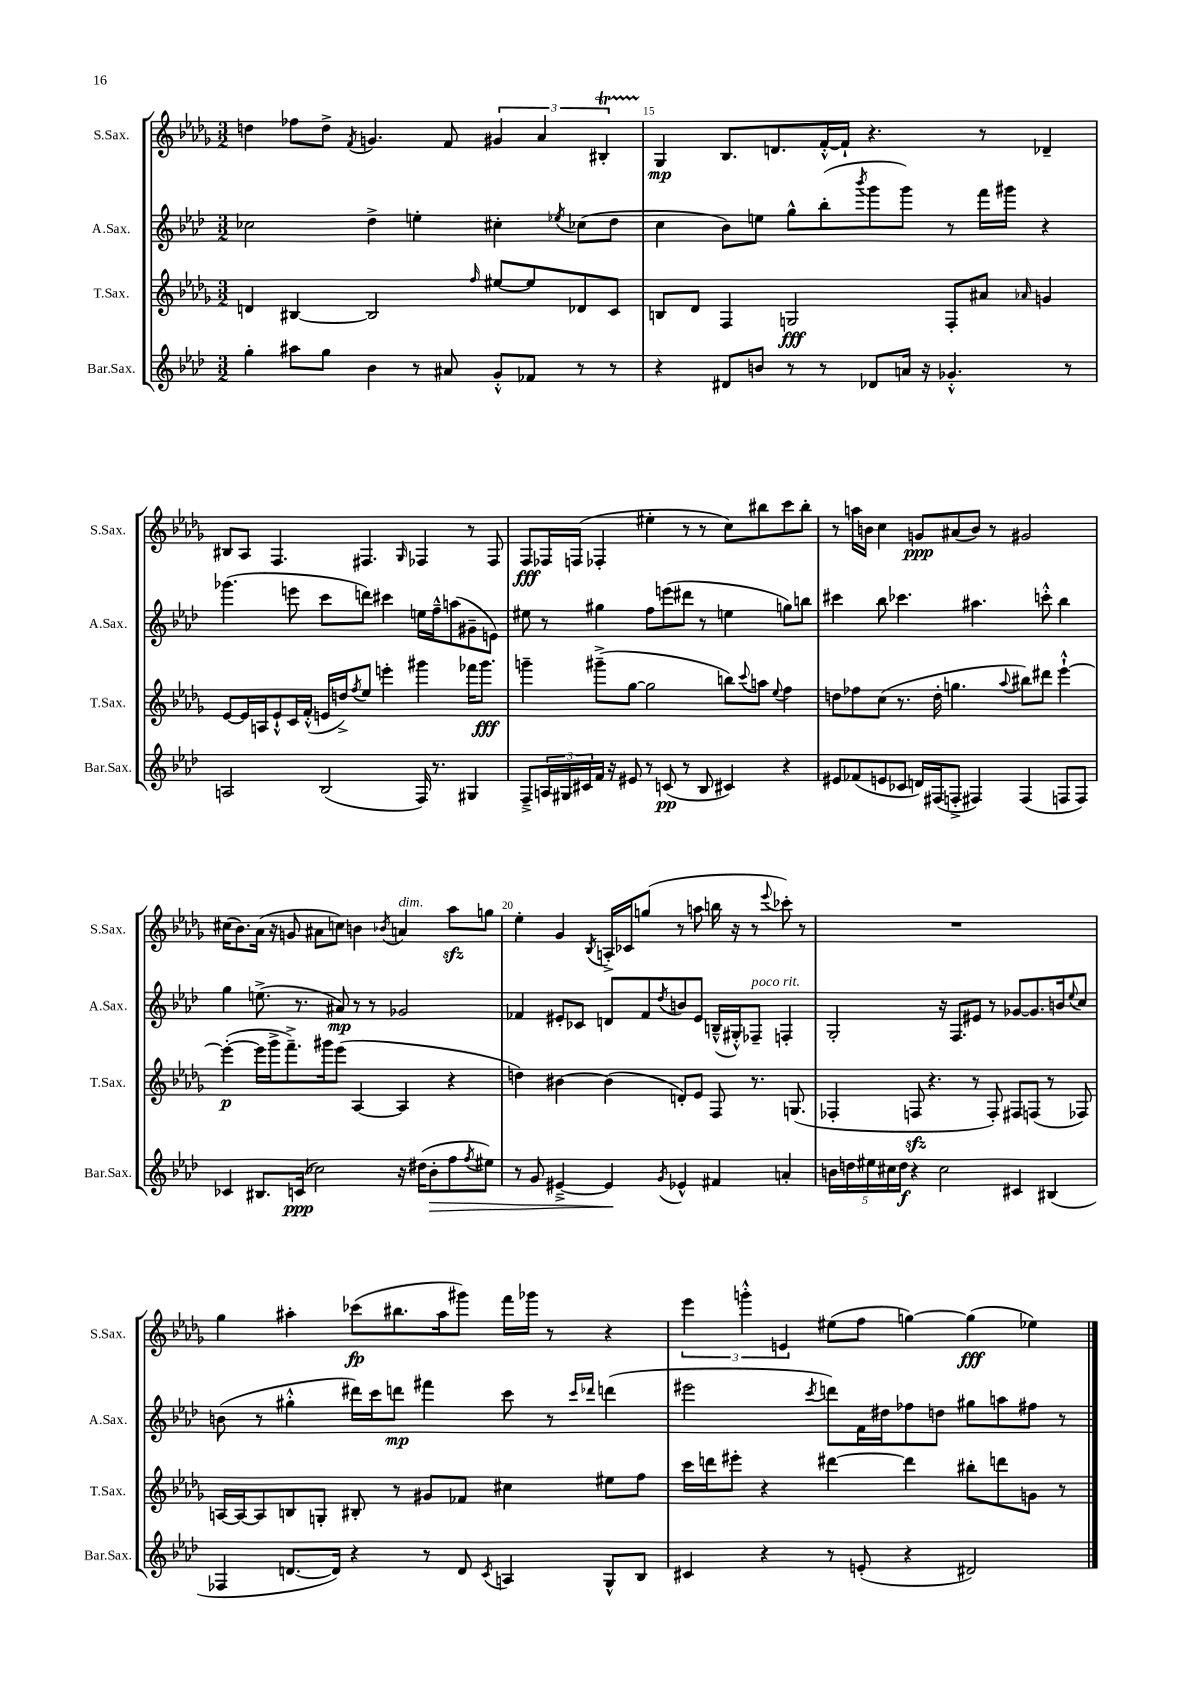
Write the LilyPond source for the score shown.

<<
\new StaffGroup <<
\new Staff = "s0" \with { instrumentName = "S.Sax." shortInstrumentName = "S.Sax." } {
    \clef treble \key des \major \numericTimeSignature \time 3/2
    d''4 fes''8 d''8-> \acciaccatura { f'8 } g'4. f'8 \tuplet 3/2 { gis'4 aes'4 bis4-.\startTrillSpan } |
    ges4\stopTrillSpan\mp bes8. d'8. f'16~-.-^ f'16-! r4. r8 des'4-- |
    bis8 aes8 f4. fis4. \grace { ges16 } fes4 r8 fes8 |
    f8\fff fes16 f16( fes4-. eis''4-. r8 r8 c''8) bis''8 c'''8 bis''8-. |
    r8 a''16 b'16 c''4 g'8\ppp ais'8( b'8) r8 gis'2 |
    cis''16( bes'8.) aes'16( r16 g'8 ais'8 c''8) b'4 \acciaccatura { bes'8 } a'4^\markup { \italic "dim." } aes''8\sfz g''8 |
    ees''4-. ges'4 \acciaccatura { bes8 } a16-.-> ces'16 g''8( r8 a''8 b''16 r16 r8 \appoggiatura { ees'''8 } ces'''8-.) r8 |
    R1. |
    ges''4 ais''4-. ces'''8\fp( bis''8. ais''16 gis'''8) f'''16 ges'''16 r8 r4 |
    \tuplet 3/2 { ees'''4 g'''4-.-^ e'4 } eis''8( f''8 g''4~) g''4\fff( ees''4) \bar "|." |
}
\new Staff = "s1" \with { instrumentName = "A.Sax." shortInstrumentName = "A.Sax." } {
    \clef treble \key aes \major \numericTimeSignature \time 3/2
    ces''2 des''4-> e''4-. cis''4-. \acciaccatura { ees''8 } ces''8( des''8 |
    c''4 bes'8) e''8 g''8-^ bes''8-.( \acciaccatura { bes'''8 } g'''8 g'''8) r8 f'''16 gis'''16 r4 |
    ges'''4.( e'''8 c'''8 d'''8) cis'''4 e''16 f''16---^ a''8( gis'8-- e'8) |
    eis''8 r8 gis''4 f''8 e'''8( dis'''8 r8 e''4 g''8) b''8 |
    cis'''4 bes''8 ces'''4. ais''4. c'''8-.-^ bes''4 |
    g''4 e''8.->( r8. ais'8\mp) r8 r8 ges'2 |
    fes'4 eis'8-. ces'8 d'8 fes'8 \acciaccatura { des''8 } b'8 eis'8 b16---^( gis16-.-^) fes8--^\markup { \italic "poco rit." } f4-. |
    g2-. r16 f8. eis'8 r8 ges'8~ ges'8. b'16 \appoggiatura { ees''8 } c''8 |
    b'8( r8 gis''4-.-^ dis'''16) c'''16 d'''8\mp fis'''4 c'''8 r8 \grace { c'''16 des'''16 } d'''4( |
    eis'''2 \acciaccatura { c'''8 } d'''8) f'16 dis''16 fes''8 d''8 gis''8 a''8 fis''8 r8 \bar "|." |
}
\new Staff = "s2" \with { instrumentName = "T.Sax." shortInstrumentName = "T.Sax." } {
    \clef treble \key des \major \numericTimeSignature \time 3/2
    d'4 bis4~ bis2 \grace { f''16 } eis''8~ eis''8 des'8 c'8 |
    b8 des'8 f4 g2\fff f8-. ais'8 \grace { aes'16 } g'4 |
    ees'8~ ees'16 a16 ees'8-!-^ c'16 f'16-.-^( e'16 d''16->) \acciaccatura { f''8 } ees''8 e'''4-. gis'''4 fes'''16 gis'''8.\fff |
    g'''4-- gis'''8--->( ges''8~ ges''2 b''8) \appoggiatura { c'''8 } a''8 \appoggiatura { ees''8 } f''4 |
    d''8 fes''8 c''8( r8. d''16-. g''4. \appoggiatura { aes''8 } bis''8) dis'''8 ees'''4~-!-^ |
    ees'''4~-.\p( ees'''16 ges'''16-> f'''8.--->) gis'''16 ees'''8( aes4~ aes4 r4 |
    d''4) bis'4~ bis'4( d'8-.) ees'8 f8 r8. g8.( |
    fes4-. f8\sfz r4. r8 f8-.) fis8 f8( r8 fes8) |
    a16~ a16~ a8 b8 g8-. bis8-. r8 gis'8 fes'8 cis''4 eis''8 f''8 |
    c'''16 d'''16 eis'''8-. r4 dis'''4~ dis'''4 bis''8-. d'''8 g'8 r8 \bar "|." |
}
\new Staff = "s3" \with { instrumentName = "Bar.Sax." shortInstrumentName = "Bar.Sax." } {
    \clef treble \key aes \major \numericTimeSignature \time 3/2
    g''4-. ais''8 g''8 bes'4 r8 ais'8 g'8-.-^ fes'8 r8 r8 |
    r4 dis'8 b'8 r8 r8 des'8 a'16 r16 ges'4.-.-^ r8 |
    a2 bes2( f16) r8. gis4 |
    f8---> \tuplet 3/2 { a16 gis16 cis'16 } f'16 r16 eis'8 r8 c'8\pp( r8 bes8 cis'4) r4 |
    eis'8 fes'8( e'8 ces'8 d'16) fis16( f8-.-> fis4) fis4( f8 f8) |
    ces'4 bis8. c'16\ppp( ces''2) r16 dis''16( bes'8-.\> f''8 \acciaccatura { f''8 } eis''8) |
    r8 g'8 eis'4~---> eis'4\! \acciaccatura { g'8 } ees'4-^ fis'4 a'4-. |
    \tuplet 5/4 { b'16 d''16 eis''16 cis''16 d''16\f } r4 cis''2 cis'4 bis4( |
    fes4 d'8.~ d'16) r4 r8 d'8 \acciaccatura { c'8 } a4 g8-^ bes8 |
    cis'4 r4 r8 e'8-.( r4 dis'2) \bar "|." |
}
>>
>>
\layout { \context { \Score currentBarNumber = #14 \override BarNumber.break-visibility = ##(#f #t #t) barNumberVisibility = #(every-nth-bar-number-visible 5) } }
